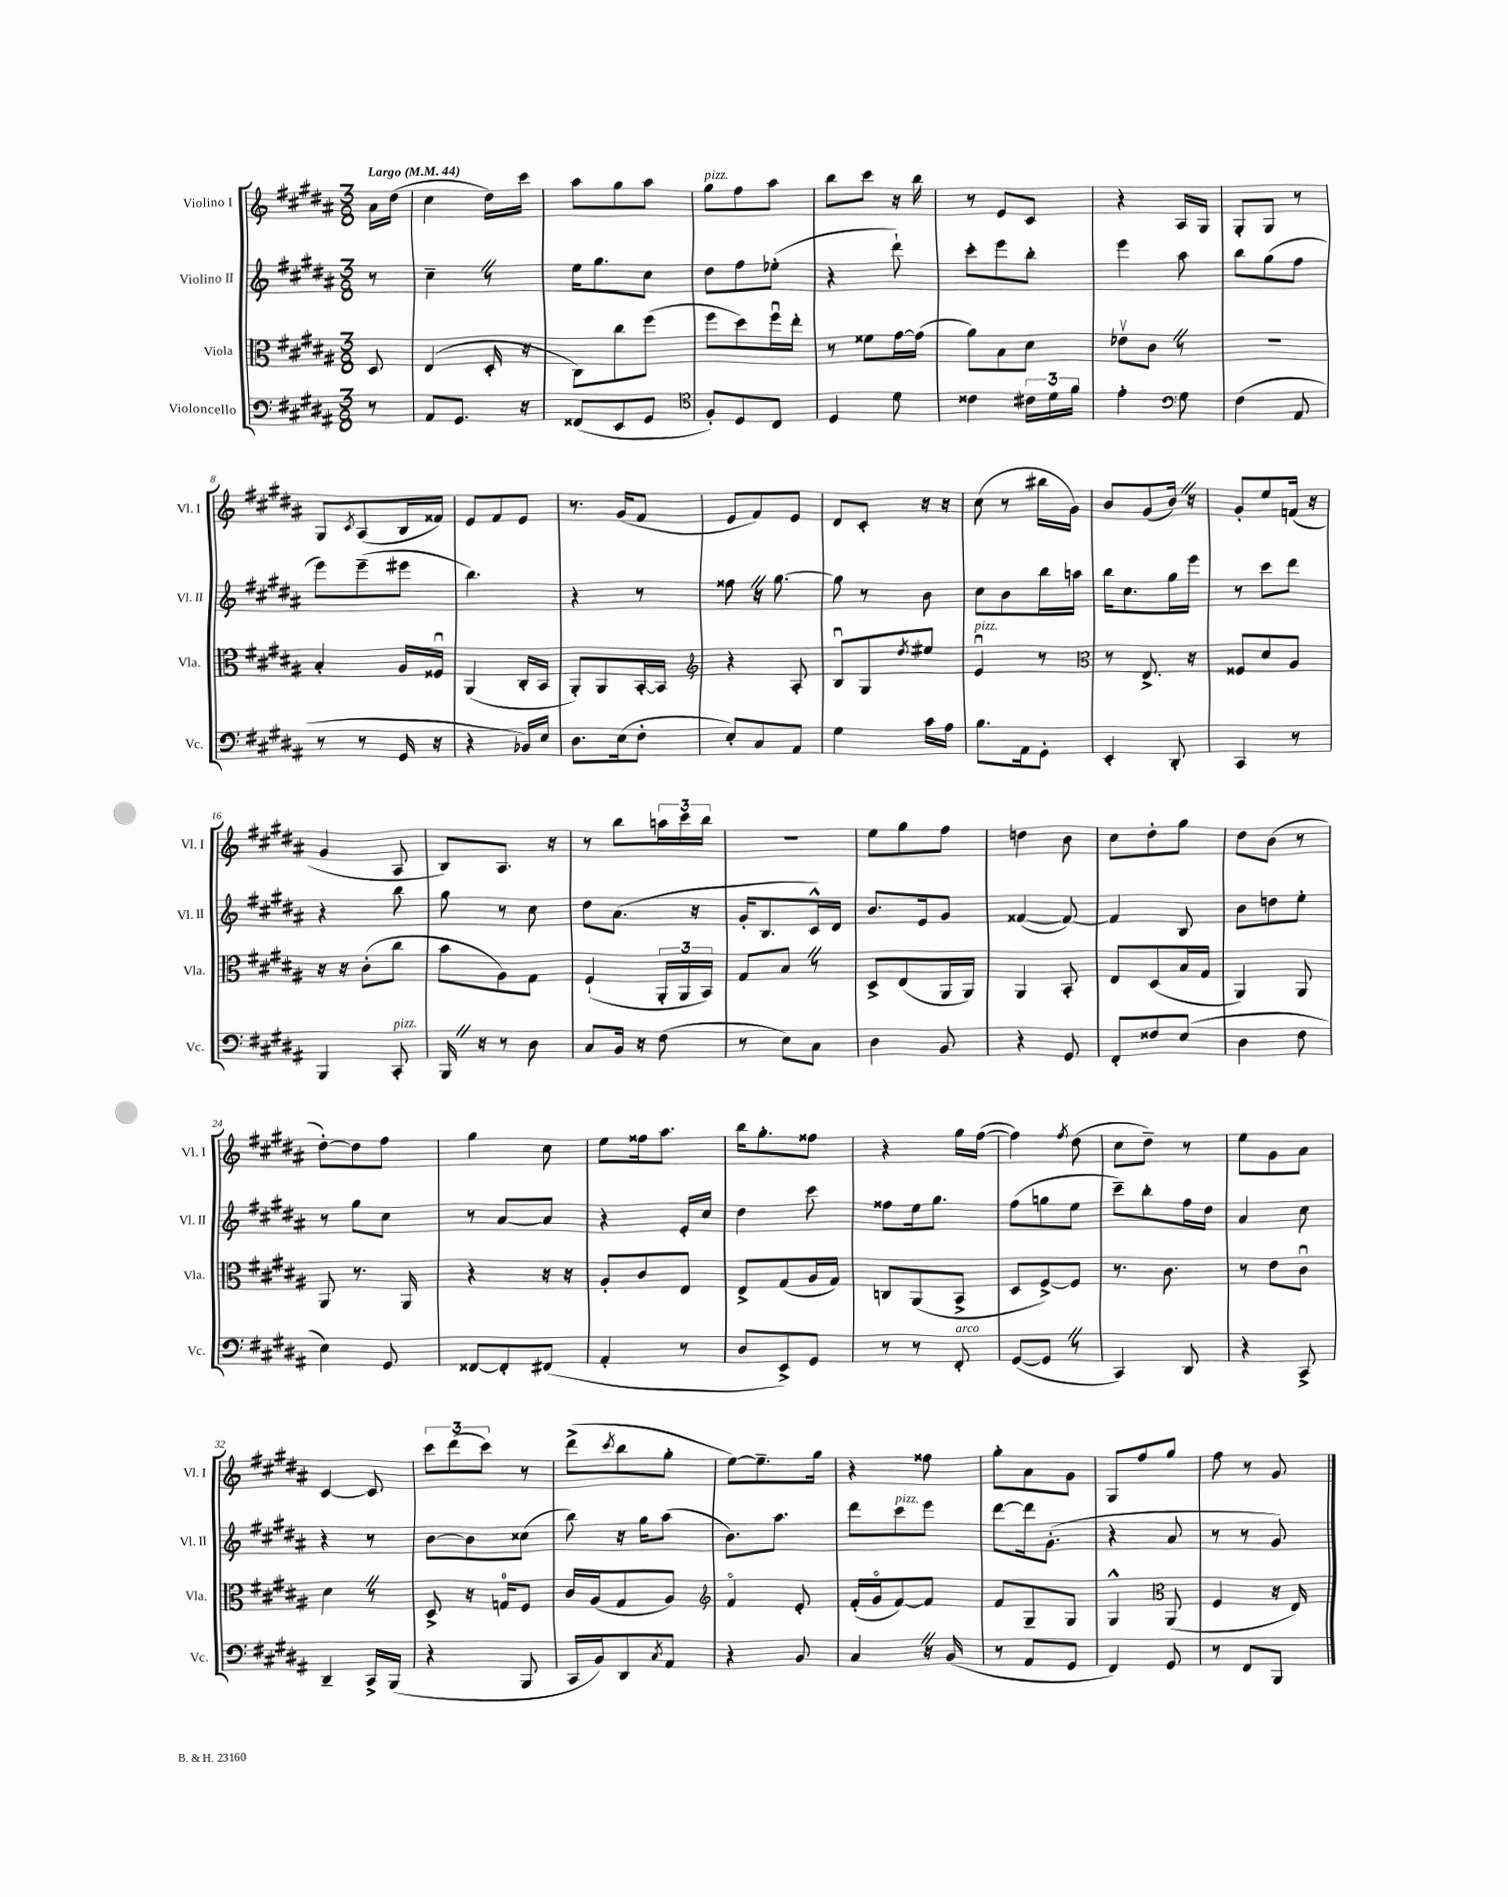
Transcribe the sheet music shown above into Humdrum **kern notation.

**kern	**kern	**kern	**kern
*part4	*part3	*part2	*part1
*staff4	*staff3	*staff2	*staff1
*I"Violoncello	*I"Viola	*I"Violino II	*I"Violino I
*I'Vc.	*I'Vla.	*I'Vl. II	*I'Vl. I
*clefF4	*clefC3	*clefG2	*clefG2
*k[f#c#g#d#a#]	*k[f#c#g#d#a#]	*k[f#c#g#d#a#]	*k[f#c#g#d#a#]
*M3/8	*M3/8	*M3/8	*M3/8
*MM44	*MM44	*MM44	*MM44
=	=	=	=
!	!	!	!LO:TX:a:B:t=Largo
8r	8D#/	8r	16a#\LL
.	.	.	(16dd#\JJ
=1	=1	=1	=1
8AA#/L	(4E/	4cc#~Z\	4cc#\
8.GG#/J	.	.	.
.	16D#'/	8r	16dd#\LL)
16r	16r	.	16ccc#\JJ
=2	=2	=2	=2
(8FF##X/L	8C#\L)	16ee\KL	8aa#\L
.	.	8.gg#\	.
8EE/	8cc#\	.	8gg#\
8GG#/J	(8ff#\J	8cc#\J	8aa#\J
=3	=3	=3	=3
*clefC4	*	*	*
!	!	!	!LO:TX:a:i:t=pizz.
8F#'/L)	8ff#\L	8dd#\L	8gg#\L
8D#/	8dd#\)	8ff#\	8ff#\
8C#/J	16ff#u\L	(8ee-X'\J	8aa#\J
.	16ee'\JJ	.	.
=4	=4	=4	=4
4D#/	8r	4r	8bb\L
.	8f##X\L	.	8ccc#\J
8d#\	[16g#\L	8ddd#`\)	16r
.	(16g#\JJ]	.	16bb\
=5	=5	=5	=5
4c##X\	8a#\L)	8ccc#'\L	8r
.	8B\	8eee\	8e/L
24c#X\LL	8d#\J	8bb'\J	8c#/J
24d#\	.	.	.
24f#\JJ	.	.	.
=6	=6	=6	=6
4e'\	8e-Xv\L	4eee\	4r
.	8c#Z\J	.	.
*clefF4	*	*	*
8G#\	8r	8aa#\	16A#/LL
.	.	.	16G#/JJ
=7	=7	=7	=7
(4F#\	4.r	8bb\L	8G#'/L
.	.	(8gg#\	8G#/J
8AA#/	.	8ff#\J	8r
!!LO:LB:g=z
=8	=8	=8	=8
8r	4B'/	8eee\L)	8G#/L
.	.	.	8qc#/
8r	.	(8eee~\	(8A#/
16GG#/	16A#/LL	8eee#X\J	16B/L
16r	16F##Xu/JJ	.	16f##X/JJ)
=9	=9	=9	=9
4r	(4AA#/	4.bb\)	8e/L
.	.	.	8f#/
16BB-X/LL)	16C#'/LL	.	8e/J
16E/JJ	16BB/JJ	.	.
=10	=10	=10	=10
8.D#\L	8AA#'/L)	4r	8.r
.	8AA#/	.	.
(16E\k	.	.	(16g#/KL
8F#'\J	[16BB'/L	8r	8f#/J
.	16BB/JJ]	.	.
=11	=11	=11	=11
*	*clefG2	*	*
8E'/L)	4r	8ff##XZ\	8e/L
8C#/	.	16r	8f#/)
.	.	[8.gg#\	.
8AA#/J	8A#'/	.	8e/J
=12	=12	=12	=12
4G#\	8Bu/L	8gg#\]	8d#/L
.	8G#/	8r	8c#'/J
.	8qdd#/	.	.
16c#\LL	8ee#X/J	8b\	16r
16A#\JJ	.	.	16r
=13	=13	=13	=13
!	!LO:TX:a:i:t=pizz.	!	!
8.B\L	4eu/	8cc#\L	(8cc#\
.	.	8b\	8r
16AA#\k	.	.	.
8GG#'\J	8r	16bb\L	16bb#X\LL
.	.	16aan\JJ	16g#\JJ)
=14	=14	=14	=14
*	*clefC3	*	*
4EE'/	8r	16bb\KL	8b/L
.	.	8.cc#\	.
.	8.E^/	.	(8g#/
8DD#'/	.	16gg#\L	16bZ/Jk)
.	16r	16eee\JJ	16r
=15	=15	=15	=15
4CC#/	8F##X/L	8r	8g#'/L
.	8d#/	8ccc#\L	8ee/
8r	8A#/J	8ddd#\J	(16fn/Jk
.	.	.	16r
!!LO:LB:g=z
=16	=16	=16	=16
4BBB/	16r	4r	4g#/
.	16r	.	.
.	(8c#'\L	.	.
!LO:TX:a:i:t=pizz.	!	!	!
8CC#'/	8cc#\J	8bb\	8A#/
=17	=17	=17	=17
16BBBZ/	8b\L	8gg#\	8B/L)
16r	.	.	.
8r	8A#\)	8r	8.A#/J
8D#\	8G#\J	8cc#\	.
.	.	.	16r
=18	=18	=18	=18
8C#/L	(4F#`/	8dd#\L	8r
16BB/Jk	.	(8.a#\J	8bb\L
16r	.	.	.
(8F#\	24AA#'/LL	.	24aan\L
.	24AA#/	.	24ccc#\
.	.	16r	.
.	24BB/JJ)	.	24bb\JJ
=19	=19	=19	=19
8r	8G#/L	16g#'/KL	4.r
.	.	8.B/	.
8E\L)	8BZ/J	.	.
8C#\J	8r	16c#^^/L)	.
.	.	16d#/JJ	.
=20	=20	=20	=20
4D#\	8D#^/L	8.b/L	8ee\L
.	(8E/	.	8gg#\
.	.	16e/k	.
8BB/	16AA#/L	8g#/J	8ff#\J
.	16AA#/JJ)	.	.
=21	=21	=21	=21
4r	4AA#/	([4f##X/	4ddn\
8GG#/	8BB'/	8f##/_)	8b\
=22	=22	=22	=22
8FF#'/L	8E/L	4f##/]	8cc#\L
8F##X/	(8D#/	.	8dd#'\
(8E/J	16B/L	8B/	8gg#\J
.	16G#/JJ	.	.
=23	=23	=23	=23
4D#\	4AA#/)	8b\L	8dd#\L
.	.	8ddn\	(8b\J
8F#\	8AA#/	8ee'\J	8r
!!LO:LB:g=z
=24	=24	=24	=24
4E\)	8AA#/	8r	[8dd#'\L)
.	8.r	8gg#\L	8dd#\]
8GG#/	.	8cc#\J	8ff#\J
.	16AA#/	.	.
=25	=25	=25	=25
[8FF##X/L	4r	8r	4gg#\
8FF##'/]	.	[8a#/L	.
(8FF#X/J	16r	8a#/J]	8cc#\
.	16r	.	.
=26	=26	=26	=26
4AA#'/	8A#'/L	4r	8ee\L
.	8c#/	.	16ff##X\k
.	.	.	8.aa#\J
8r	8E/J	16e'/LL	.
.	.	16cc#/JJ	.
=27	=27	=27	=27
8D#/L	8E^/L	4dd#\	16bb\KL
.	.	.	8.gg#'\
8EE^/)	(8G#/	.	.
8GG#/J	16A#/L	8ccc#\	8ff##X\J
.	16G#/JJ)	.	.
=28	=28	=28	=28
8r	8Cn/L	8ff##X\L	4r
8r	(8AA#/	16ee\k	.
.	.	8.gg#\J	.
!LO:TX:a:i:t=arco	!	!	!
8FF#'/	8BB^/J	.	16gg#\LL
.	.	.	([16ff#\JJ
=29	=29	=29	=29
([8GG#/L	8D#/L	(8ff#\L	4ff#\])
8GG#Z/J]	[8F#^/)	8ggn\	.
.	.	.	8qff#/
8r	8F#/J]	8ee\J	(8dd#\
=30	=30	=30	=30
4CC#/)	8.r	8ccc#~\L)	8cc#\L
.	.	8bb'\	8dd#~\J)
.	8.c#\	.	.
8DD#/	.	16ff#\L	8r
.	.	16dd#\JJ	.
=31	=31	=31	=31
4r	8r	4a#/	8ee\L
.	8e\L	.	8g#\
8CC#^/	8c#u\J	8cc#\	8a#\J
!!LO:LB:g=z
=32	=32	=32	=32
4DD#~/	4d#Z\	4r	[4c#/
16CC#^/LL	8r	8r	8c#/]
(16BBB/JJ	.	.	.
=33	=33	=33	=33
4r	8D#^/	[8b\L	12ccc#\L
.	.	.	(12ddd#\
.	16r	8b\]	.
.	.	.	12ccc#\J)
.	16Gn/KL	.	.
8BBB/	8F#/J	(8cc##X\J	8r
=34	=34	=34	=34
16CC#/LL	16c#/LL	8bb\)	(8ddd#^\L
16BB/J)	(16A#/J	.	.
.	.	.	8qccc#/
8DD#/	8G#/	16r	8bb\
.	.	16gg#\KL	.
8qC#/	.	.	.
8AA#/J	8A#/J)	(8aa#\J	8gg#'\J
=35	=35	=35	=35
*	*clefG2	*	*
4r	4f#/	8.b\L)	[8ee\L)
.	.	.	8.ee~\]
.	.	8.aa#\J	.
8BB/	8e'/	.	.
.	.	.	16gg#\Jk
=36	=36	=36	=36
4C#Z/	(16f#'/LL	8ddd#\L	4r
.	16g#/J	.	.
!	!	!LO:TX:a:i:t=pizz.	!
.	[8f#/)	8ccc#\	.
16r	8f#/J]	8eee\J	8ff##X\
(16BB/	.	.	.
=37	=37	=37	=37
8r	8f#/L	[8ddd#\L	8gg#'\L
8AA#/L	8G#~/	16ddd#\k]	8a#\
.	.	(8.g#'\J	.
8GG#/J	8G#/J	.	8g#\J
=38	=38	=38	=38
4FF#/)	4G#^^/	4r	8G#/L
.	.	.	8ff#/
*	*clefC3	*	*
8GG#/	(8AA#/	8a#/	8gg#/J
=39	=39	=39	=39
8r	4F#/	8r	8ff#\
8FF#/L	.	8r	8r
8BBB/J	16r	8g#/)	8g#/
.	16E/)	.	.
==	==	==	==
*-	*-	*-	*-
